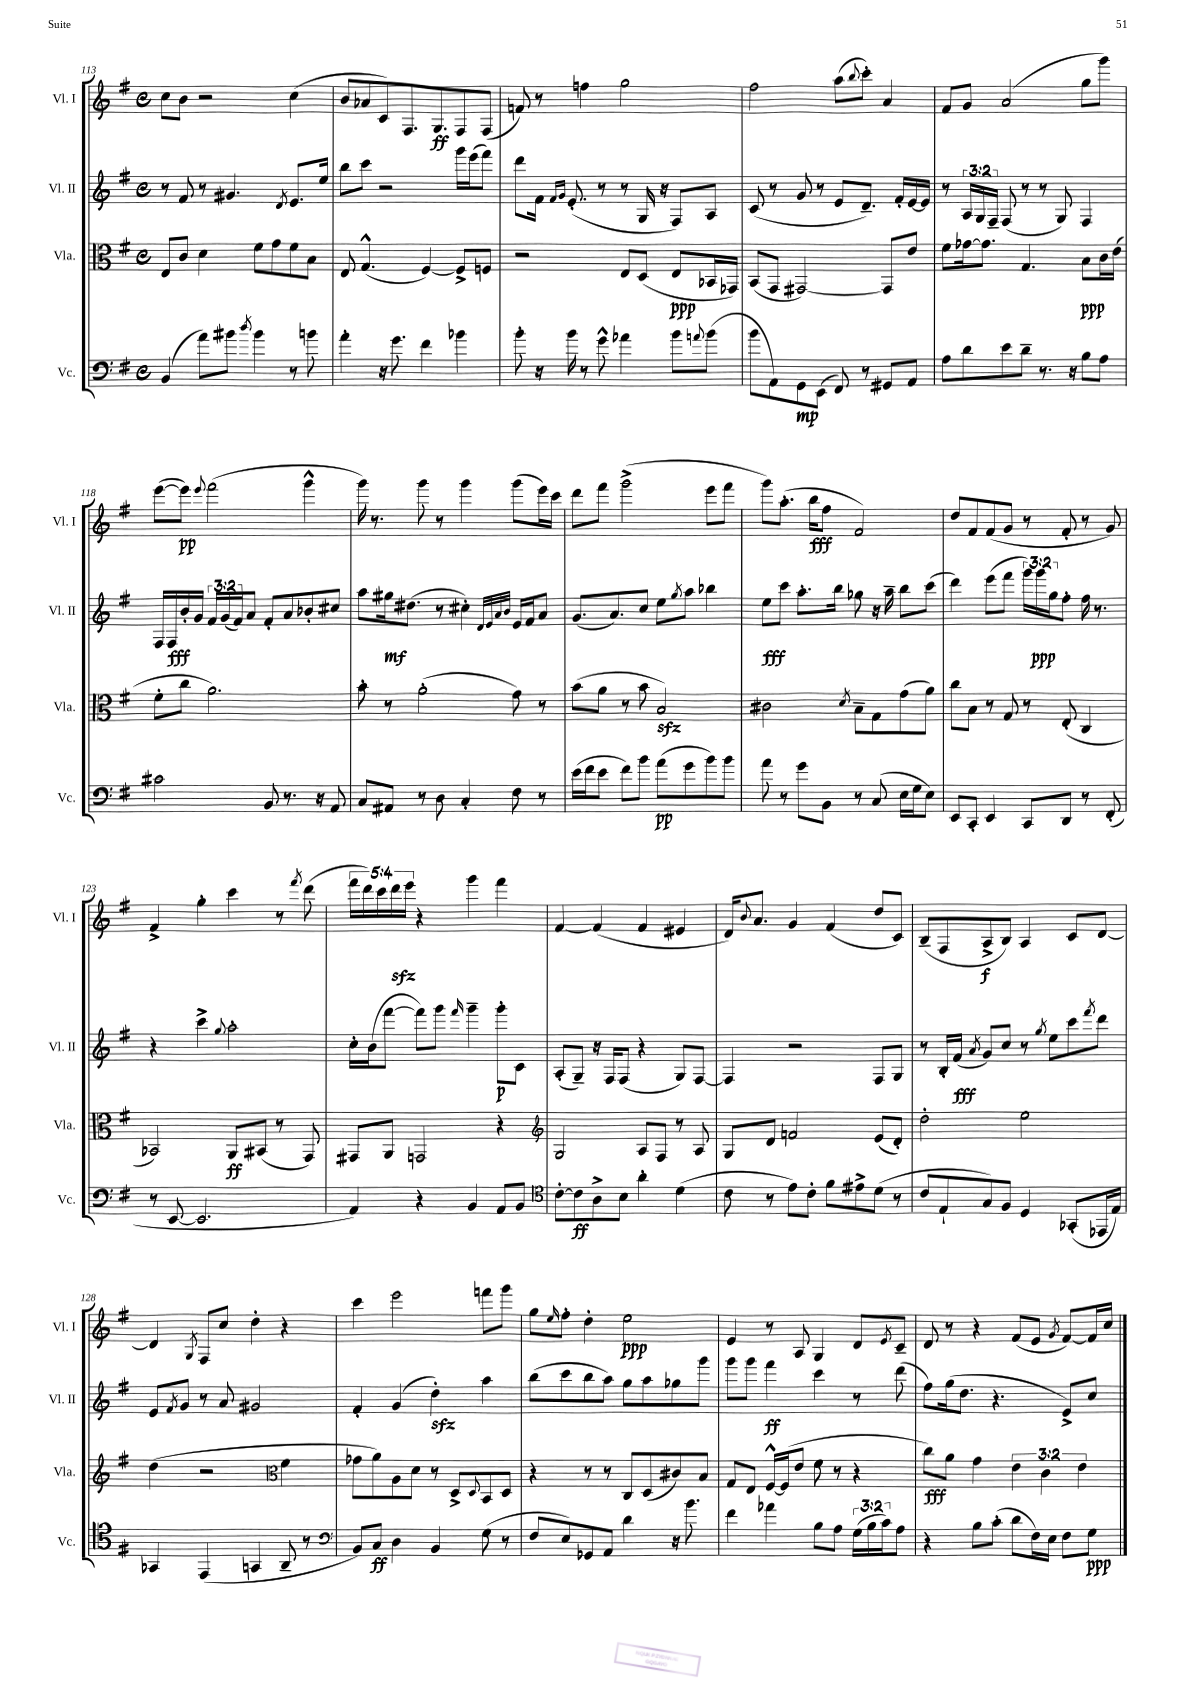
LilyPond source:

<<
\new StaffGroup <<
\new Staff = "s0" \with { instrumentName = "Vl. I" shortInstrumentName = "Vl. I" } {
    \clef treble \key g \major \defaultTimeSignature \time 4/4 \override Staff.TupletNumber.text = #tuplet-number::calc-fraction-text
    c''8 b'8 r2 c''4( |
    b'8 aes'8 c'8) fis8. g8.\ff fis8 fis8( |
    f'8) r8 f''4 g''2 |
    fis''2 a''8( \appoggiatura { b''8 } c'''8-.) a'4 |
    fis'8 g'8 a'2( g''8 g'''8) |
    e'''8~( e'''8\pp) \appoggiatura { e'''8 } fis'''2( g'''4-^ |
    g'''16) r8. g'''8 r8 g'''4 g'''8( e'''16) c'''16 |
    d'''8 fis'''8 g'''2->( e'''8 fis'''8 |
    g'''8) a''8.-.( b''16\fff fis''8 fis'2) |
    d''8 fis'8 fis'8( g'8 r8 fis'8-. r8 g'8) |
    fis'4-> g''4-. c'''4 r8 \acciaccatura { fis'''8 } d'''8( |
    \tuplet 5/4 { fis'''16 d'''16) c'''16 d'''16\sfz e'''16 } r4 g'''4 fis'''4 |
    fis'4~ fis'4( fis'4 eis'4 |
    d'16) \appoggiatura { b'8 } a'8. g'4 fis'4( d''8 c'8) |
    b8--( fis8 a8->\f b8) a4 c'8 d'8~ |
    d'4 \acciaccatura { g8 } fis8 c''8 d''4-. r4 |
    c'''4 e'''2 f'''8 g'''8 |
    g''8 \grace { e''16 } fis''8-. d''4-. e''2\ppp |
    e'4 r8 a8 g4 d'8 \acciaccatura { e'8 } c'8-- |
    d'8 r8 r4 fis'8( e'8 \acciaccatura { g'8 } fis'8~) fis'16 c''16 \bar "|." |
}
\new Staff = "s1" \with { instrumentName = "Vl. II" shortInstrumentName = "Vl. II" } {
    \clef treble \key g \major \defaultTimeSignature \time 4/4 \override Staff.TupletNumber.text = #tuplet-number::calc-fraction-text
    r8 fis'8 r8 gis'4. \acciaccatura { d'8 } e'8. e''16 |
    b''8 c'''8 r2 g'''16 e'''16( fis'''8) |
    d'''8 fis'16 \grace { fis'16 g'16 } e'8.-.( r8 r8 g16 r16 fis8) a8 |
    c'8( r8 g'8 r8 e'8 d'8.--) fis'16-. e'16~ e'16 |
    r8 \tuplet 3/2 { a16 g16 fis16-- } fis8( r8 r8 g8) fis4 |
    fis16 fis16\fff b'16-. g'16 \tuplet 3/2 { fis'16 g'16( fis'16) } a'8 fis'8-. a'8 bes'8-. cis''8 |
    a''8 gis''16\mf dis''8.( r8 cis''4-.) \grace { d'32 e'32 a'32 b'32 } e'16 fis'16 a'8 |
    g'8.( a'8.) c''8 e''8 \acciaccatura { g''8 } a''8 bes''4 |
    e''8\fff c'''8 a''8.-. b''16 ges''8 r16 a''16-- b''8 c'''8( |
    d'''4) e'''8( fis'''8 \tuplet 3/2 { g'''16) g'''16\ppp g''16 } fis''8-. fis''16 r8. |
    r4 c'''4-> \appoggiatura { g''8 } a''2-. |
    c''16-. b'16( fis'''8~ fis'''8) g'''8 \grace { fis'''16 } g'''4-- g'''8-.\p c'8 |
    a8-.( g8--) r16 fis16 fis8( r4 g8) fis8~ |
    fis4 r2 fis8 g8 |
    r8 b16-. fis'16\fff( \acciaccatura { a'8 } g'8) c''8 r8 \acciaccatura { g''8 } e''8 c'''8 \acciaccatura { fis'''8 } d'''8 |
    e'8 \acciaccatura { fis'8 } g'8 r8 a'8 gis'2 |
    fis'4-. g'4( d''4-.\sfz) a''4 |
    b''8( c'''8 b''8 a''8) g''8 a''8 ges''8 g'''8 |
    g'''8 g'''8 fis'''4\ff c'''4 r8 d'''8( |
    fis''8) g''16( d''8. r4. e'8->) c''8 \bar "|." |
}
\new Staff = "s2" \with { instrumentName = "Vla." shortInstrumentName = "Vla." } {
    \clef alto \key g \major \defaultTimeSignature \time 4/4 \override Staff.TupletNumber.text = #tuplet-number::calc-fraction-text
    e8 c'8 d'4 fis'8 g'8 fis'8 b8 |
    e8 g4.-^( fis4~) fis8-> f8 |
    r2 e8 d8( e8\ppp bes,16 ges,16) |
    b,8( g,8 gis,2~) gis,8 e'8 |
    fis'8 ges'16~ ges'8. g4. b8\ppp c'16 e'16( |
    fis'8-. c''8 a'2.) |
    b'8-. r8 a'2-.( g'8) r8 |
    b'8( a'8 r8 b'8 b2\sfz) |
    cis'2 \acciaccatura { d'8 } b8-- g8 g'8( a'8) |
    c''8 b8 r8 g8 r8 e8-.( c4 |
    bes,2) a,8\ff bis,8( r8 g,8) |
    gis,8 a,8 g,2 r4 |
    \clef treble g2 a8 fis8 r8 a8 |
    g8 d'8 f'2 e'8( d'8-.) |
    d''2-. e''2 |
    d''4( r2 \clef alto fis'4 |
    ges'8 a'8) a8 d'8 r8 d8-> \appoggiatura { d8 } b,8 d8 |
    r4 r8 r8 c8 d8( cis'8) b8 |
    g8 e8 fis16~-^ fis16( e'8 fis'8 r8 r4 |
    c''8\fff) a'8 g'4 \tuplet 3/2 { e'4 c'4 e'4 } \bar "|." |
}
\new Staff = "s3" \with { instrumentName = "Vc." shortInstrumentName = "Vc." } {
    \clef bass \key g \major \defaultTimeSignature \time 4/4 \override Staff.TupletNumber.text = #tuplet-number::calc-fraction-text
    b,4( a'8) bis'8 \acciaccatura { d''8 } bis'4 r8 b'8 |
    a'4-. r16 g'8. fis'4 bes'4 |
    b'8-. r16 b'16 r8 g'8-^ aes'4 b'8 \appoggiatura { a'8 } b'8( |
    b'8 a,8) g,8\mp e,8( fis,8) r8 gis,8 a,8 |
    a8 d'8 e'8 d'8-- r8. r16 b8 a8 |
    cis'2 b,8 r8. r16 a,8 |
    c8 ais,8 r8 d8 c4-. fis8 r8 |
    e'16( fis'16 e'8 fis'8) b'8 a'8\pp( g'8 b'8) b'8 |
    a'8 r8 g'8 b,8 r8 c8( e16 g16 e8) |
    e,8 c,8-. e,4 c,8 d,8 r8 fis,8-.( |
    r8 e,8~ e,2. |
    a,4) r4 b,4 a,8 b,8 |
    \clef tenor c'8~-. c'8\ff a8-> b8 a'4-. d'4( |
    c'8 r8 e'8) c'8-. fis'8 eis'8-> d'8( r8 |
    c'8 e8-! g8) fis8 d4 ges,8-.( ees,16 e16) |
    ges,4 e,4( g,4 a,8-- r8 |
    \clef bass b,8) c8\ff d4 b,4 g8( r8 |
    fis8 e8) ges,8 a,8 d'4 r16 b'8. |
    fis'4 aes'4 b8 a8 \tuplet 3/2 { g16( b16 c'16) } a8 |
    r4 b8 c'8-.( d'8 fis16) e16 fis8 g8\ppp \bar "|." |
}
>>
>>
\layout { \context { \Score currentBarNumber = #113 } }
